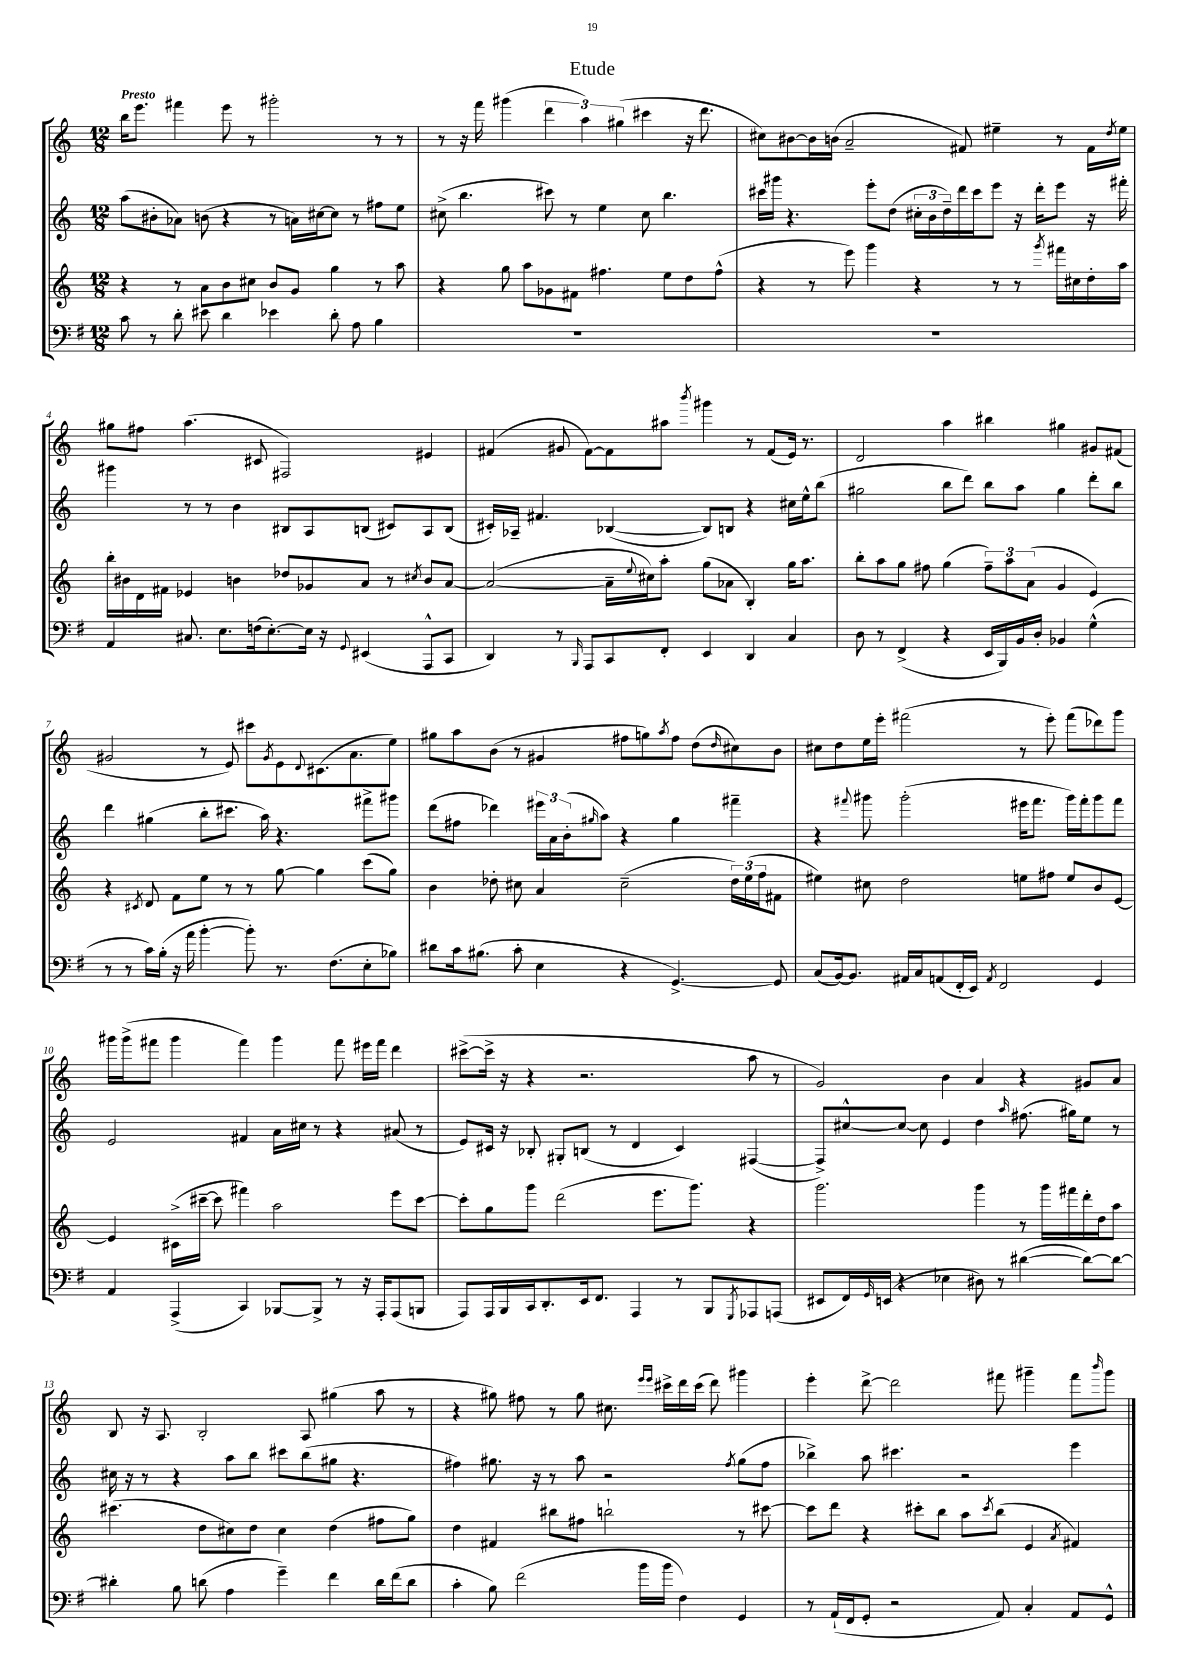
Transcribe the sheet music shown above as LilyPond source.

\header { title = "Etude" }
<<
\new StaffGroup <<
\new Staff = "s0" {
    \clef treble \key c \major \numericTimeSignature \time 12/8 \tempo "Presto"
    b''16 e'''8. fis'''4 e'''8 r8 gis'''2-. r8 r8 |
    r8 r16 f'''16 gis'''4( \tuplet 3/2 { d'''4 a''4) gis''4( } cis'''4 r16 d'''8. |
    cis''8) bis'8~ bis'16 b'16( a'2-- fis'8) eis''4-- r8 fis'16 \acciaccatura { d''8 } eis''16 |
    gis''8 fis''8 a''4.( cis'8 fis2) eis'4 |
    fis'4( gis'8 fis'8~) fis'8 ais''8 \acciaccatura { b'''8 } gis'''4 r8 fis'8( e'16) r8. |
    d'2 a''4 bis''4 gis''4 gis'8 fis'8( |
    gis'2 r8 e'8) cis'''8 \acciaccatura { gis'8 } e'8 \appoggiatura { d'8 } cis'8.( a'8. e''8) |
    gis''8 a''8 b'8( r8 gis'4 fis''8 g''8) \acciaccatura { a''8 } fis''8 d''8( \grace { d''16 } cis''8) b'8 |
    cis''8 d''8 e''16 e'''16-. fis'''2( r8 e'''8-.) fis'''8( des'''8) g'''8 |
    gis'''16 gis'''16->( fis'''8 gis'''4 fis'''4) gis'''4 fis'''8 eis'''16 fis'''16 d'''4 |
    cis'''8~->( cis'''16-> r16 r4 r2. a''8 r8 |
    g'2) b'4 a'4 r4 gis'8 a'8 |
    b8 r16 a8. b2-. a8 gis''4( a''8 r8 |
    r4 gis''8) fis''8 r8 gis''8 cis''8. \grace { e'''16 e'''16 } cis'''16-> d'''16 cis'''16( d'''8) gis'''4 |
    e'''4-. d'''8~-> d'''2 fis'''8 gis'''4-- fis'''8 \grace { b'''16 } gis'''8 \bar "|." |
}
\new Staff = "s1" {
    \clef treble \key c \major \numericTimeSignature \time 12/8
    a''8( bis'8-. aes'8) b'8( r4 r8 a'16) cis''16~ cis''8 r8 fis''8 e''8 |
    cis''8->( b''4. cis'''8) r8 e''4 cis''8 b''4. |
    cis'''16 gis'''16 r4. e'''8-. d''8( \tuplet 3/2 { cis''16-. b'16 d''16--) } d'''16 cis'''16 e'''8 r16 d'''16-. e'''8 r16 fis'''16-. |
    gis'''4 r8 r8 b'4 bis8 a8 b8( cis'8) a8 b8( |
    cis'16-.) aes16-- fis'4. bes4~( bes8) b8 r4 cis''16 e''16-^ b''8( |
    gis''2 b''8 d'''8) b''8 a''8 gis''4 d'''8-. b''8 |
    d'''4 gis''4( b''8-. cis'''8. a''16) r4. fis'''8-> gis'''8 |
    d'''8( fis''8 des'''4) \tuplet 3/2 { eis'''16 a'16 b'16-.( } \grace { gis''16 } a''8) r4 gis''4 fis'''4-- |
    r4 \appoggiatura { fis'''8 } gis'''8 gis'''2-.( eis'''16 fis'''8. gis'''16) fis'''16-. gis'''8 fis'''8 |
    e'2 fis'4 a'16 cis''16 r8 r4 ais'8( r8 |
    e'8) cis'16 r16 bes8-. gis8-. b8( r8 d'4 cis'4) fis4~( |
    fis8->) cis''8~-^ cis''8~ cis''8 e'4 d''4 \grace { a''16 } fis''8.( gis''16) e''8 r8 |
    cis''16 r16 r8 r4 a''8 b''8 cis'''8 b''8( gis''8 r4. |
    fis''4) gis''8. r16 r8 a''8 r2 \acciaccatura { fis''8 } gis''8( fis''8 |
    bes''4->) a''8 cis'''4. r2 e'''4 \bar "|." |
}
\new Staff = "s2" {
    \clef treble \key c \major \numericTimeSignature \time 12/8
    r4 r8 a'8 b'8 cis''8 b'8 g'8 g''4 r8 a''8 |
    r4 g''8 a''8 ges'8 fis'8 fis''4. e''8 d''8 fis''8-^( |
    r4 r8 e'''8) g'''4 r4 r8 r8 \acciaccatura { g'''8 } fis'''16 cis''16 d''16-. a''16 |
    b''16-. bis'16 d'16 fis'16 ees'4 b'4 des''8 ges'8 a'8 r8 \acciaccatura { cis''8 } b'8 a'8~ |
    a'2~( a'16-- \appoggiatura { e''8 } cis''16) a''8-. g''8( aes'8 b4-.) g''16 a''8. |
    b''8-. a''8 g''8 fis''8 g''4( \tuplet 3/2 { fis''8--) a''8 a'8( } g'4 e'4) |
    r4 \acciaccatura { cis'8 } d'8 f'8 e''8 r8 r8 g''8~ g''4 c'''8( g''8) |
    b'4 des''8-. cis''8 a'4 cis''2--( \tuplet 3/2 { des''16) e''16( f''16 } fis'8 |
    eis''4) cis''8 d''2 e''8 fis''8 e''8 b'8 e'8~ |
    e'4 cis'16->( cis'''16~-- cis'''8 fis'''4) a''2 e'''8 cis'''8~ |
    cis'''8-. g''8 g'''8 d'''2( e'''8. g'''8.) r4 |
    g'''2. g'''4 r8 g'''16 fis'''16 d'''16-. d''16 a''8 |
    cis'''4.( d''8 cis''8) d''8 cis''4 d''4( fis''8 g''8) |
    d''4 fis'4 bis''8 fis''8 b''2-! r8 cis'''8~ |
    cis'''8 d'''8 r4 cis'''8-. b''8 a''8 \acciaccatura { cis'''8 } b''8( e'4 \acciaccatura { a'8 } fis'4) \bar "|." |
}
\new Staff = "s3" {
    \clef bass \key g \major \numericTimeSignature \time 12/8
    c'8 r8 d'8-. eis'8 d'4 ees'4 d'8-. a8 b4 |
    R1. |
    R1. |
    a,4 cis8. e8. f16( e8.~-.) e16 r16 \appoggiatura { g,8 } eis,4( a,,8-^ c,8 |
    d,4) r8 \grace { b,,16 } a,,8 c,8 fis,8-. e,4 d,4 c4 |
    d8 r8 fis,4->( r4 e,16 b,,16) b,16 d16-. bes,4 g4-^( |
    r8 r8 c'16) b16-.( r16 a'16 b'4~-. b'8-.) r8. fis8.( e8-. bes8) |
    dis'8 c'16 bis8.( c'8-. e4 r4 g,4.~->) g,8 |
    c8( b,16~) b,8. ais,16 c16 a,8( fis,16-. e,16) \acciaccatura { a,8 } fis,2 g,4 |
    a,4 a,,4->( c,4) bes,,8~ bes,,8-> r8 r16 a,,16-. a,,8( b,,8 |
    a,,8) a,,16 b,,16 c,16 d,8.-. e,16 fis,8. a,,4 r8 b,,8 \acciaccatura { g,,8 } aes,,8 a,,8( |
    eis,8 fis,16) \grace { g,16 } e,16( r4 ees4 dis8) r8 dis'4~( dis'8~) dis'8~ |
    dis'4-. b8 d'8( a4 g'4--) fis'4 d'16 fis'16( d'8 |
    c'4-. b8) fis'2( b'16 b'16 fis4) g,4 |
    r8 a,16-!( fis,16 g,8-. r2 a,8) c4-. a,8 g,8-^ \bar "|." |
}
>>
>>
